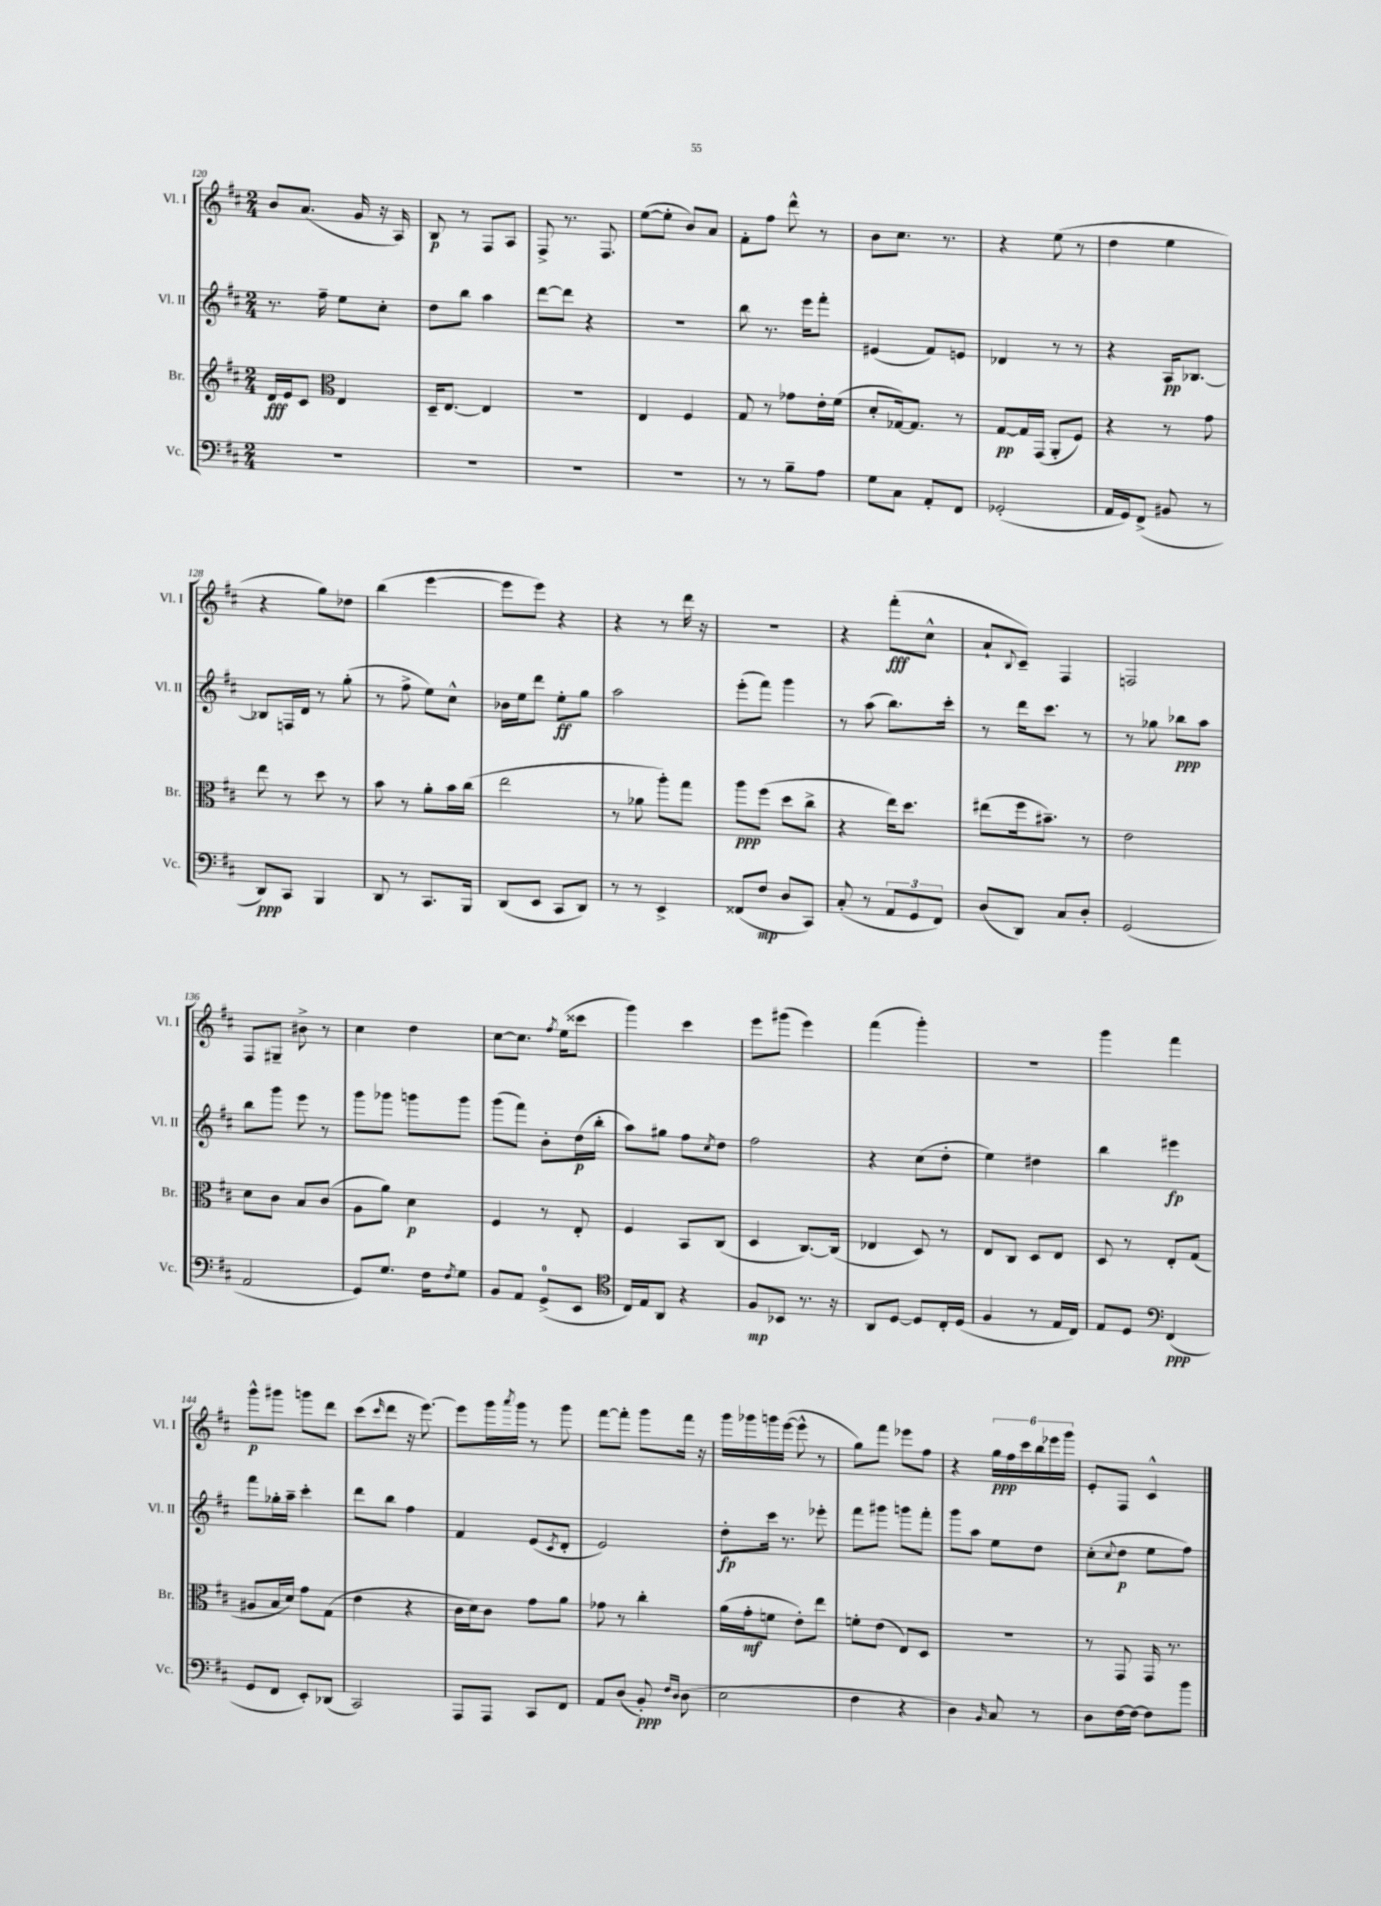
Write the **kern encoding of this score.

**kern	**kern	**kern	**kern
*staff4	*staff3	*staff2	*staff1
*clefF4	*clefG2	*clefG2	*clefG2
*k[f#c#]	*k[f#c#]	*k[f#c#]	*k[f#c#]
*M2/4	*M2/4	*M2/4	*M2/4
2r	16d	8.r	8b
.	16e	.	.
.	8c#	.	(8.a
.	.	16ff#~	.
*	*clefC3	*	*
.	4E	8ee	.
.	.	.	16g
.	.	8cc#'	16r
.	.	.	16A)
=	=	=	=
2r	16D~	8dd	8B
.	[8.E	.	.
.	.	8bb	8r
.	4E]	4aa	8F#
.	.	.	8A
=	=	=	=
2r	2r	[8ddd	8F#^
.	.	8ddd]	8.r
.	.	4r	.
.	.	.	8.F#
=	=	=	=
2r	4E	2r	([8ee
.	.	.	8ee']
.	4F#	.	8b)
.	.	.	8a
=	=	=	=
8r	8G	8bb	8f#'
8r	8r	8.r	8ff#
8B~	8g-	.	8ddd^^
.	.	16eee	.
8A	16e'	8fff#'	8r
.	(16f#	.	.
=	=	=	=
8G	8d'	(4e#	8b
8C#	[16G-)	.	8.cc#
.	8.G-]	.	.
8AA'	.	8f#)	.
.	.	.	8.r
8FF#	8r	8e	.
=	=	=	=
(2GG-'	[8G	4d-	4r
.	16G]	.	.
.	(16GG	.	.
.	8AA'	8r	(8ee
.	8F#)	8r	8r
=	=	=	=
16AA	4r	4r	4dd
16GG)	.	.	.
(8FF#^	.	.	.
8BB#	8r	16A	4ee
.	.	[8.B-	.
8r	8g	.	.
=	=	=	=
8DD)	8ee	8B-]	4r
8CC#	8r	16F	.
.	.	16d	.
4BBB	8dd	8r	8gg)
.	8r	(8gg'	8dd-
=	=	=	=
8DD	8b	8r	(4bb
8r	8r	8ff#^	.
8.CC#	8a'	8ee)	[4eee
.	16b	8cc#^^	.
16BBB	(16cc#	.	.
=	=	=	=
(8DD	2ee	16b-	8eee]
.	.	16ee	.
8EE	.	8ddd	8eee)
8CC#	.	8ee'	4r
8DD)	.	8gg	.
=	=	=	=
8r	8r	2aa	4r
8r	8a-	.	.
4EE^	8aa')	.	8r
.	8gg	.	16ddd
.	.	.	16r
=	=	=	=
(8FF##	8aa	(8eee'	2r
8F#	(8ff#	8fff#)	.
8D	8dd	4ggg	.
8CC#)	8cc#^	.	.
=	=	=	=
(8C#'	4r	8r	4r
8r	.	(8aa	.
12AA	16ee)	8.bb)	(8fff#'
.	8.dd	.	.
12GG	.	.	.
.	.	.	8cc#^^
12FF#)	.	.	.
.	.	16ccc#'	.
=	=	=	=
(8D	(8ee#	8r	8a`
.	.	.	8qqB
8DD)	16ff#	16ddd	8c#~)
.	8.b#~)	8.ccc#	.
8C#	.	.	4F#
8D'	8r	8r	.
=	=	=	=
(2GG	2e	8r	2F
.	.	8gg-	.
.	.	8bb-	.
.	.	8aa	.
=	=	=	=
2AA	8d	8bb	8F#
.	8c#	8ggg	8G#~
.	8B	8eee	8b#^
.	(8c#	8r	8r
=	=	=	=
8GG)	8A	8ggg	4cc#
8.G	8a)	8ggg-	.
.	4d	8ggg	4dd
16F#	.	.	.
8qF#	.	.	.
8G	.	8ggg	.
=	=	=	=
8BB	4F#	(8ggg	[8cc#
8AA	.	8fff#)	8.cc#]
(8GG^	8r	8b'	.
.	.	.	8qff#
.	.	.	(16ee
8EE	8E'	(16dd	8ccc##
.	.	16bb'	.
=	=	=	=
*clefC4	*	*	*
16C#)	4F#	8aa)	4ggg)
16E	.	.	.
8AA	.	8gg#	.
4r	8BB	8ff#	4ccc#
.	.	8qcc#	.
.	(8C#	8dd	.
=	=	=	=
8F#	4D	2ff#	8eee
8BB-	.	.	(8ggg#
8.r	[8.C#)	.	4eee)
16r	(16C#]	.	.
=	=	=	=
8AA	4E-	4r	(4fff#
[8D	.	.	.
8D]	8D)	(8cc#	4ggg')
16C#'	8r	8dd'	.
(16D	.	.	.
=	=	=	=
4F#	8E	4ee)	2r
.	8C#	.	.
8r	8D	4dd#	.
16E	8E	.	.
16C#)	.	.	.
=	=	=	=
8E	8D	4bb	4ggg
8D	8r	.	.
*clefF4	*	*	*
(4FF#	8E'	4eee#	4fff#
.	(8G	.	.
=	=	=	=
8GG	8A#	8fff#	8ggg^^
8FF#	16B	16gg-'	8ggg#
.	16d)	16aa~	.
8EE')	8g	4ccc#'	8ggg
(8DD-	(8G	.	8ddd
=	=	=	=
2CC#)	4e	8ddd	(8ccc#
.	.	.	16qqccc#
.	.	8bb	8ddd
.	4r	4ff#	16r
.	.	.	[8.eee)
=	=	=	=
8AAA	16c#	4f#	8eee]
.	16d)	.	.
8AAA	8c#	.	16ggg
.	.	.	8qaaa
.	.	.	16ggg
8CC#	8g	(8e	8r
.	.	8qc#	.
8FF#	8a	8d'	8ggg
=	=	=	=
8AA	8g-	2e)	[8fff#
(8D	8r	.	8fff#']
8BB')	4cc#'	.	8ggg
16qqF#	.	.	.
16qqD	.	.	.
(8D	.	.	16fff#
.	.	.	16r
=	=	=	=
2E	(16a	8dd'	16ggg
.	16g'	.	16ggg-
.	8f	16ccc#	16ggg
.	.	8.r	([16eee
.	8e')	.	8eee^^]
.	8ee	8eee-'	8r
=	=	=	=
4F#	8f'	8fff#	8gg)
.	(8e	8ggg#	8fff#
4r	8E)	8ggg	8eee-
.	8D	8fff#'	8ff#
=	=	=	=
4D)	2r	8ggg	4r
.	.	8aa	.
16qqBB	.	.	.
8C#	.	8ee	24gg
.	.	.	24ff#
.	.	.	24ccc#
8r	.	8dd	24bb
.	.	.	24eee-
.	.	.	24ggg
=	=	=	=
8D	8r	(8cc#'	8e'
.	.	8qqcc#	.
[16F#	8GG	8dd	8F#
16F#_	.	.	.
8F#]	16GG	8ee	4c#^^
.	8.r	.	.
8b	.	8ff#)	.
==	==	==	==
*-	*-	*-	*-
